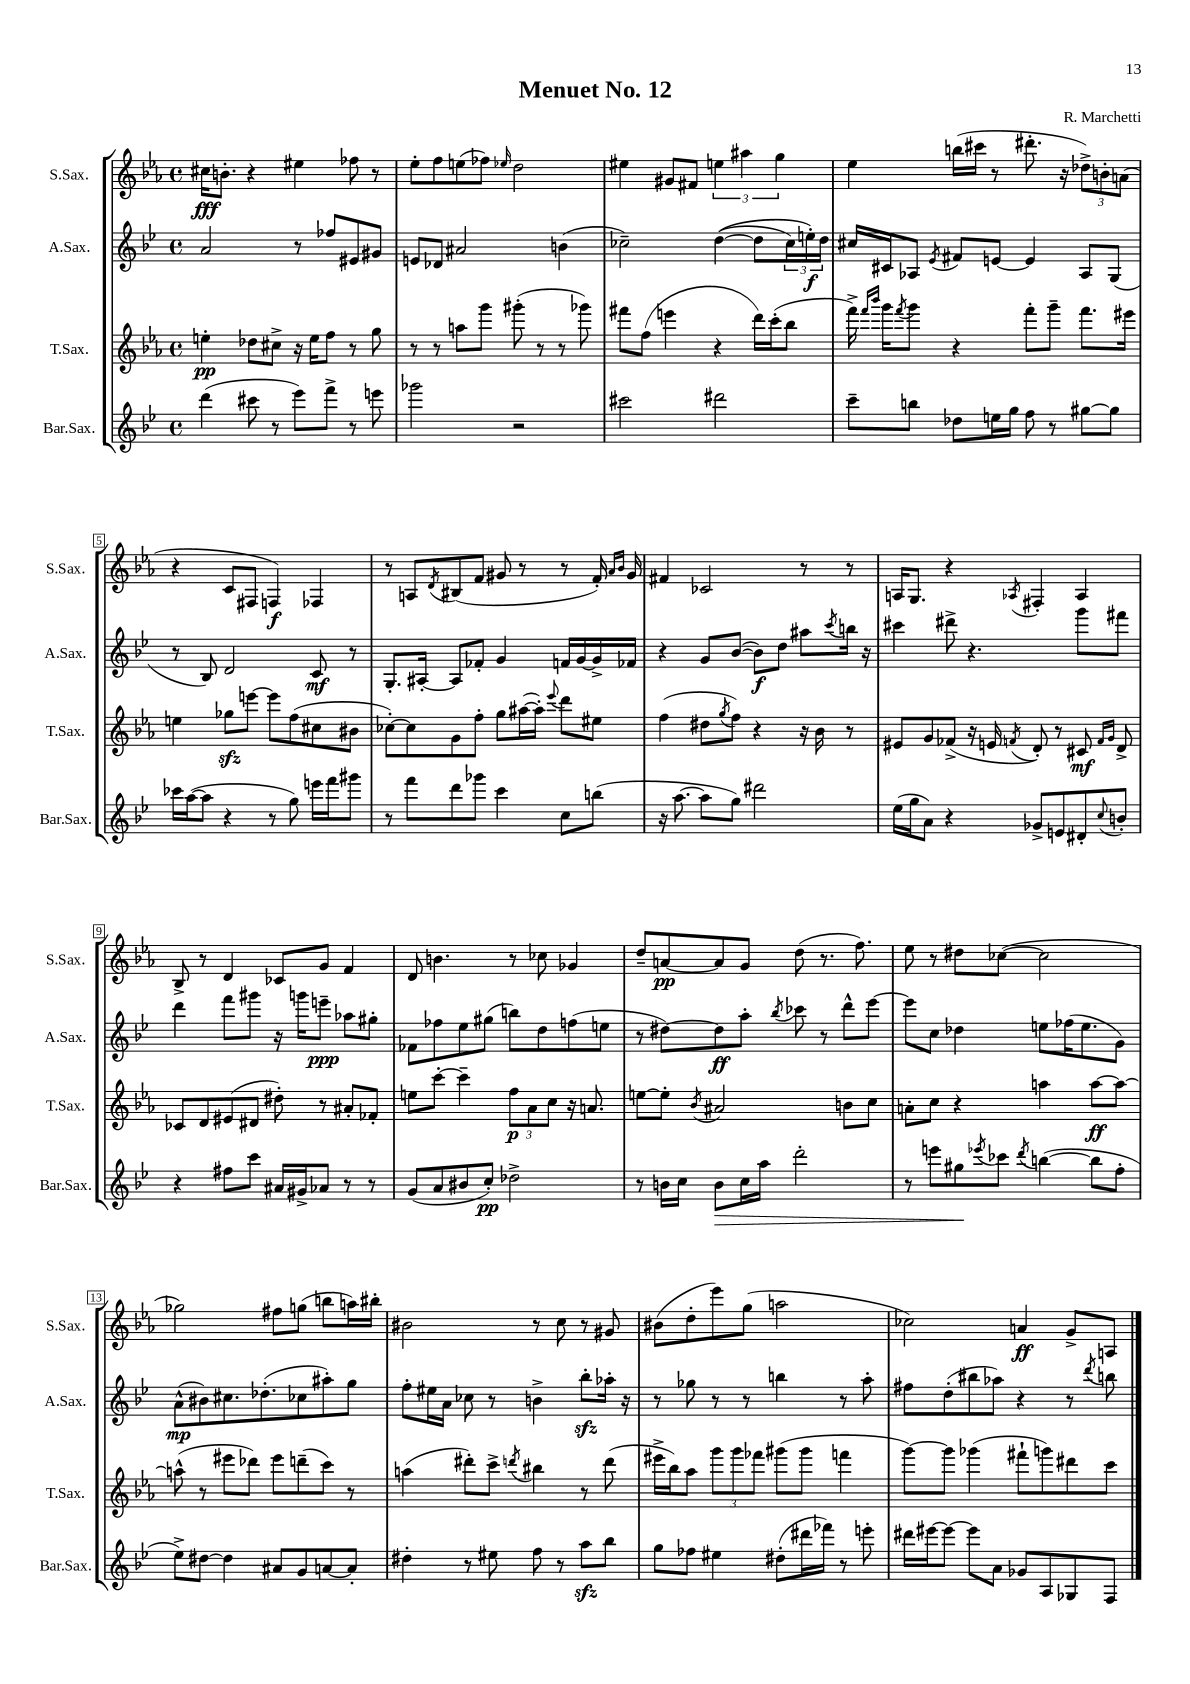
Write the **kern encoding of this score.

**kern	**kern	**kern	**kern
*staff4	*staff3	*staff2	*staff1
*clefG2	*clefG2	*clefG2	*clefG2
*k[b-e-]	*k[b-e-a-]	*k[b-e-]	*k[b-e-a-]
*M4/4	*M4/4	*M4/4	*M4/4
*met(c)	*met(c)	*met(c)	*met(c)
(4ddd	4ee'	2a	16cc#
.	.	.	8.b'
8ccc#	8dd-	.	4r
8r	8cc#^	.	.
8eee-)	16r	8r	4ee#
.	16ee	.	.
8fff^	8ff	8ff-	.
8r	8r	8e#	8ff-
8eee	8gg	8g#	8r
=	=	=	=
2ggg-	8r	8e	8ee-'
.	8r	8d-	8ff
.	8aa	2a#	(8ee
.	8ggg	.	8ff-)
.	.	.	16qqee-
2r	(8ggg#'	.	2dd
.	8r	.	.
.	8r	(4b	.
.	8ggg-)	.	.
=	=	=	=
2ccc#	8fff#	2cc-~)	4ee#
.	(8ff	.	.
.	4eee	.	8g#
.	.	.	8f#
2ddd#	4r	&(([4dd	6ee
.	.	.	6aa#
.	16ddd)	8dd]	.
.	(16ccc'	.	.
.	.	.	6gg
.	8bb-	24cc-)	.
.	.	24ee'&)	.
.	.	24dd	.
=	=	=	=
8ccc~	16fff^)	16cc#	4ee-
.	16qqfff	.	.
.	16qqbbb-	.	.
.	16ggg	16c#	.
.	8qfff	.	.
8bb	8ggg	8A-	.
.	.	8qe-	.
8dd-	4r	8f#	(16bb
.	.	.	16ccc#
16ee	.	[8e	8r
16gg	.	.	.
8ff	8fff'	4e]	8.ddd#'
8r	8ggg~	.	.
.	.	.	16r
[8gg#	8.fff	8A-	12dd-^)
.	.	.	12b'
8gg#]	.	(8G	.
.	.	.	(12a
.	16eee#	.	.
=	=	=	=
16ccc-	4ee	8r	4r
([16aa	.	.	.
8aa]	.	8B-)	.
4r	8gg-	2d	8c
.	[8eee	.	8F#
8r	8eee]	.	4F)
8gg)	(8ff	.	.
16eee	8cc#	8c	4F-
16fff	.	.	.
8ggg#	8b#	8r	.
=	=	=	=
8r	[8cc-')	8.G'	8r
8fff	8cc-]	.	8A
.	.	[16A#'	.
.	.	.	8qd
8ddd	8g	8A#]	(8B#
8ggg-	8ff'	8f-'	8f
4ccc	8gg	4g	8g#
.	([16aa#	.	8r
.	16aa#'])	.	.
.	8qqeee-	.	.
8cc	8ddd	16f	8r
.	.	[16g	.
(8bb	8ee#	16g^]	16f')
.	.	.	16qqa-
.	.	.	16qqb-
.	.	16f-	16g#
=	=	=	=
16r	(4ff	4r	4f#
[8.aa	.	.	.
8aa]	8dd#	8g	2c-
.	8qgg	.	.
8gg)	8ff)	([8b-	.
2ddd#	4r	8b-])	.
.	.	8dd	.
.	16r	8aa#	8r
.	16b-	.	.
.	.	8qccc	.
.	8r	16bb	8r
.	.	16r	.
=	=	=	=
(16ee-	8e#	4ccc#	16A
16gg	.	.	8.G
8a)	8g	.	.
4r	(8f-^	8ddd#^	4r
.	16r	4.r	.
.	16e	.	.
.	8qf	.	8qA-
8g-^	8d')	.	4F#'
8e	8r	.	.
8d#'	8c#	8ggg	4A-
.	16qqf	.	.
8qqcc	16qqg	.	.
8b'	8d^	8fff#	.
=	=	=	=
4r	8c-	4ddd	8B-^
.	8d	.	8r
8ff#	(8e#	8fff	4d
8ccc	8d#	8ggg#	.
16a#	8dd#')	16r	8c-
16g#^	.	16ggg	.
8a-	8r	8eee~	8g
8r	8a#'	8aa-	4f
8r	8f-'	8gg#'	.
=	=	=	=
(8g	8ee	8f-	8d
8a	[8ccc'	8ff-	4.b
8b#	4ccc~]	8ee-	.
8cc')	.	(8gg#	.
2dd-^	12ff	8bb)	8r
.	12a-	.	.
.	.	8dd	8cc-
.	12cc	.	.
.	16r	(8ff	4g-
.	8.a	.	.
.	.	8ee	.
=	=	=	=
8r	[8ee	8r	8dd~
16b	8ee']	[8dd#)	[8a
16cc	.	.	.
.	8qb-	.	.
8b	2a#	8dd#]	8a]
16cc	.	8aa'	8g
16aa	.	.	.
.	.	8qbb-	.
2ddd'	.	8ccc-	(8dd
.	.	8r	8.r
.	8b	8ddd^^	.
.	.	.	8.ff)
.	8cc	[8eee-	.
=	=	=	=
8r	8a'	8eee-]	8ee-
8eee	8cc	8cc	8r
8gg#	4r	4dd-	8dd#
8qeee-	.	.	.
8ccc-	.	.	([8cc-
8qddd	.	.	.
([4bb	4aa	8ee	2cc-]
.	.	(16ff-	.
.	.	8.ee	.
8bb]	[8aa	.	.
8ff'	8aa_	8g)	.
=	=	=	=
8ee-^)	(8aa^^]	(8a^^	2gg-)
[8dd#	8r	8b#)	.
4dd#]	8eee#	8.cc#	.
.	8ddd-)	.	.
.	.	(8.dd-'	.
8a#	8eee#	.	8ff#
8g	(8ddd~	8cc-	(8gg
[8a	8ccc)	8aa#')	8bb
8a']	8r	8gg	16aa)
.	.	.	16bb#'
=	=	=	=
4dd#'	(4aa	8ff'	2b#
.	.	16ee#	.
.	.	16a	.
8r	8ddd#')	8cc-	.
8ee#	8ccc^	8r	.
.	8qddd	.	.
8ff	4bb#	4b^	8r
8r	.	.	8cc
8aa	8r	8bb-'	8r
8bb-	(8ddd	16aa-'	8g#
.	.	16r	.
=	=	=	=
8gg	16eee#^	8r	(8b#
.	16bb-)	.	.
8ff-	8aa-	8gg-	8dd'
4ee#	12ggg	8r	8eee-)
.	12ggg	.	.
.	.	8r	(8gg
.	12fff-	.	.
(8dd#'	(8ggg#	4bb	2aa
16ddd#	8ggg#	.	.
16fff-)	.	.	.
8r	4fff	8r	.
8eee'	.	8aa'	.
=	=	=	=
16ddd#	[8ggg)	8ff#	2cc-)
[16eee#	.	.	.
8eee#_	8ggg]	(8dd'	.
8eee#]	(4ggg-	8bb#	.
8a	.	8aa-)	.
8g-	8fff#`	4r	4a
8A	8ggg)	.	.
8G-	8ddd#	8r	8g^
.	.	8qddd	.
8F	8ccc	8bb	8A
==	==	==	==
*-	*-	*-	*-
